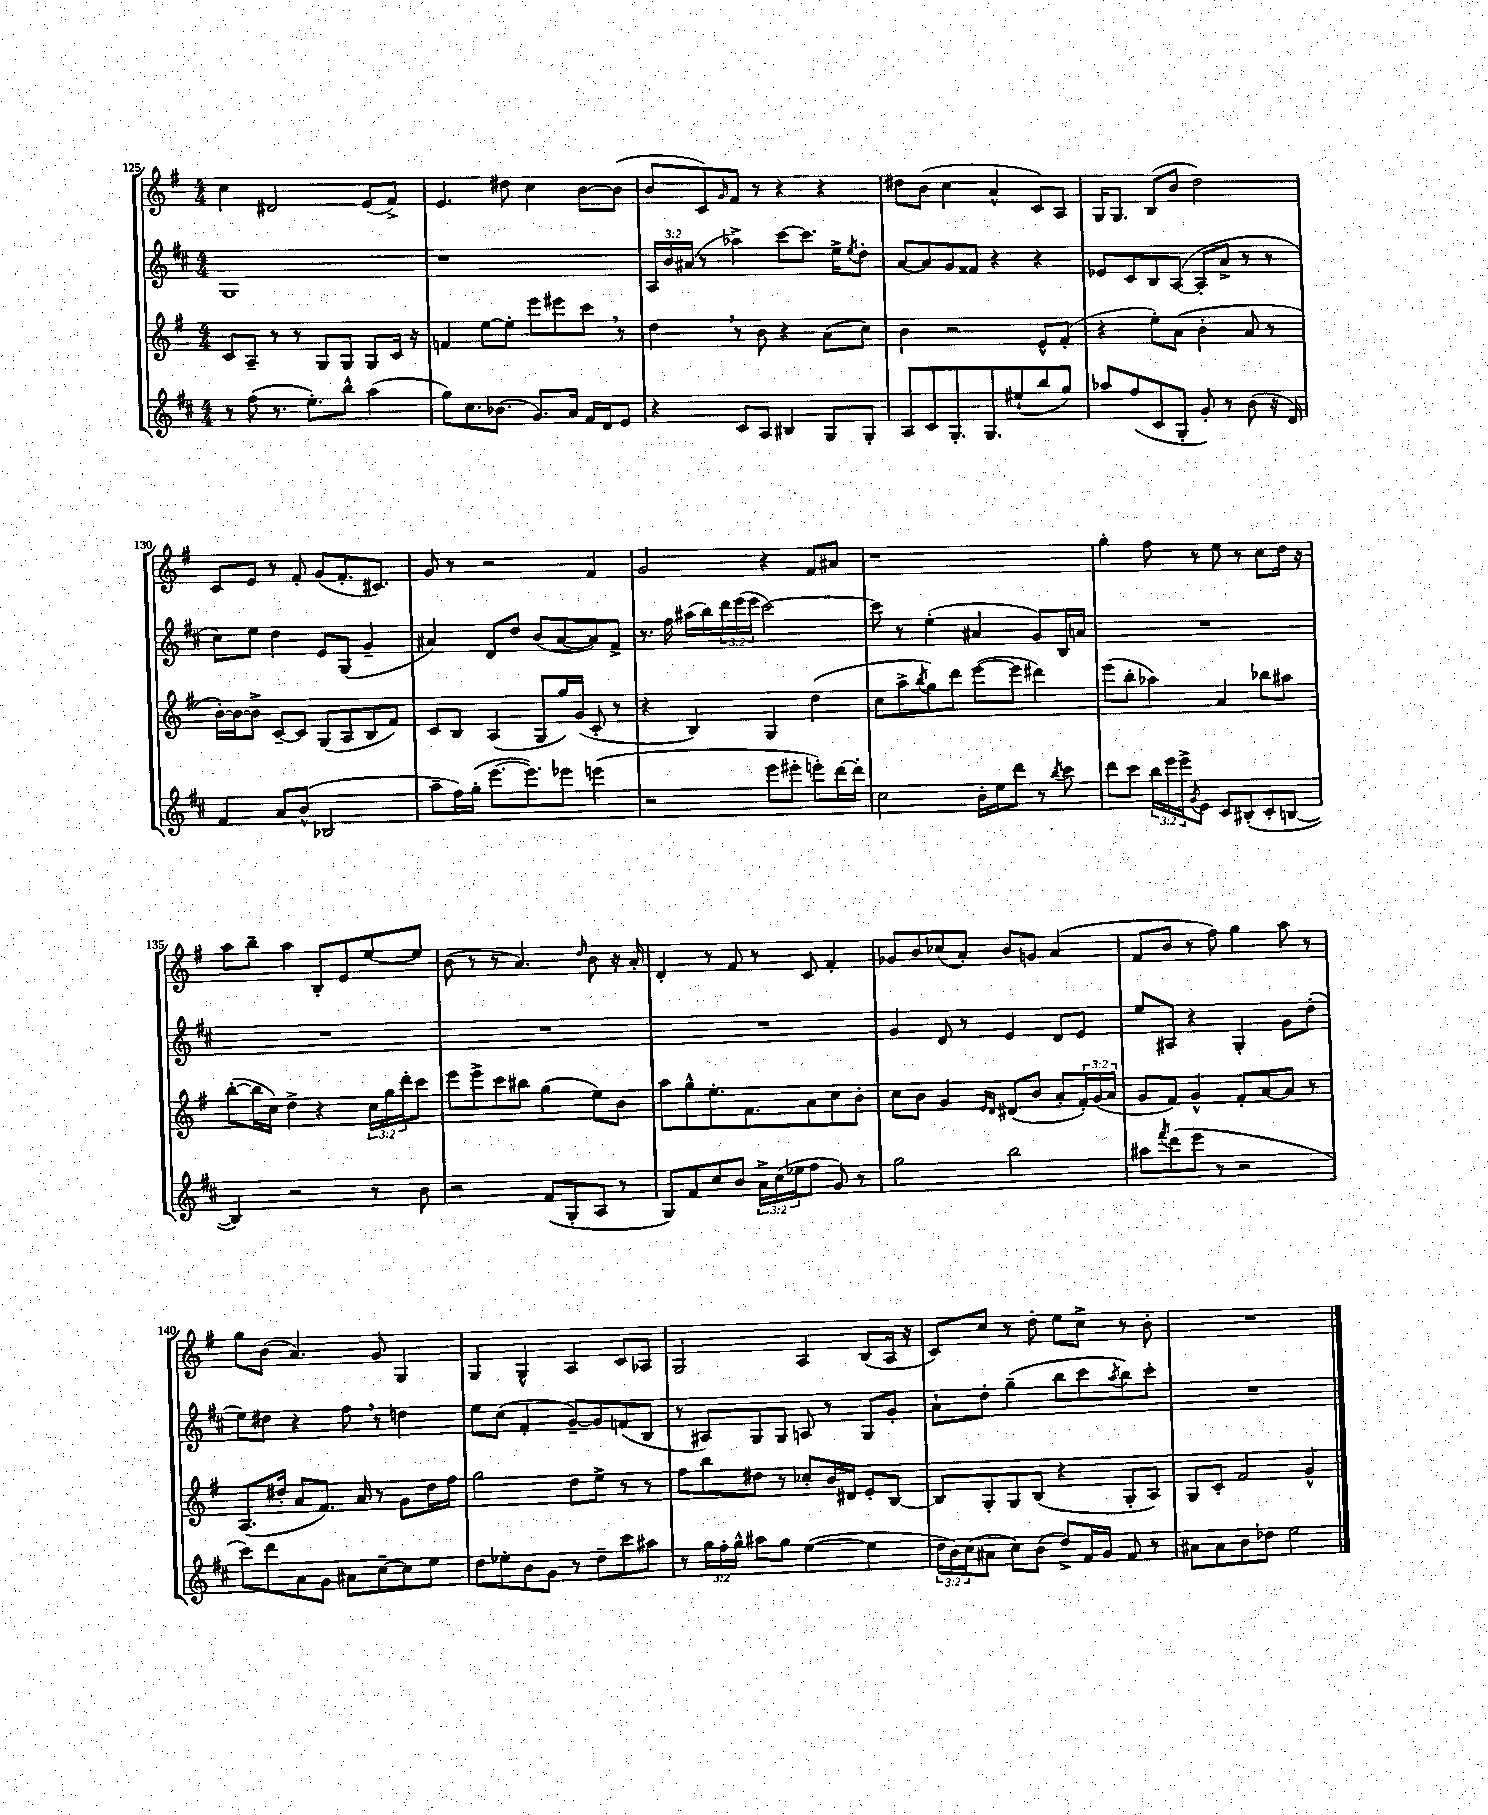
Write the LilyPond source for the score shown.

<<
\new StaffGroup <<
\new Staff = "s0" {
    \clef treble \key g \major \numericTimeSignature \time 4/4
    c''4 dis'2 e'8( fis'8->) |
    e'4. dis''8 c''4 b'8~ b'8( |
    b'8 c'8) \grace { g'16 } fis'8 r8 r4 r4 |
    dis''8 b'8( c''4 a'4-^ c'8) a8 |
    g16 g8. b8( b'8 d''2) |
    c'8 e'8 r8 fis'8-. g'8( fis'8.-. cis'8.) |
    g'8 r8 r2 fis'4 |
    g'2 r4 fis'8 ais'8 |
    r1 |
    g''4-. fis''8 r8 e''8 r8 c''8 d''16 r16 |
    a''8 b''8-- a''4 b8-. e'8 e''8~ e''8 |
    b'8( r8 r8 a'4.) \grace { d''16 } b'8 r16 a'16-. |
    d'4-. r8 fis'8 r8 c'8 fis'4-. |
    ges'8 b'8 ces''8( a'8-.) b'8 g'8 a'4( |
    fis'8 b'8 r8 fis''8) g''4 a''8 r8 |
    g''8 b'8( a'4.) g'8 g4 |
    g4 g4-^ a4 c'8 aes8 |
    g2 a4 b8( a16 r16 |
    c'8) c''8 r8 d''8-. e''8 c''8-> r8 b'8-. |
    R1 \bar "|." |
}
\new Staff = "s1" {
    \clef treble \key d \major \numericTimeSignature \time 4/4 \override Staff.TupletNumber.text = #tuplet-number::calc-fraction-text
    g1 |
    r1 |
    \tuplet 3/2 { a16 b'16 ais'16( } r8 aes''4->) cis'''8~ cis'''8. e''16-> \acciaccatura { e''8 } d''8-. |
    a'8~ a'8 g'8 fisis'8 r4 r4 |
    ees'8 cis'8 b8 a8~( a8-. a'8-> r8 r8 |
    cis''8) e''8 d''4 e'8 g8( g'4-- |
    ais'4) d'8 d''8 b'8( ais'8~ ais'8) fis'8-> |
    r8. fis''16 ais''16( b''16) \tuplet 3/2 { d'''16 e'''16( e'''16 } cis'''2~) |
    cis'''8 r8 e''4-.( ais'4 g'8) b16 a'16 |
    R1 |
    R1 |
    R1 |
    R1 |
    g'4 d'8 r8 e'4 d'8 e'8 |
    e''8 ais8 r4 g4-. g'8 d''8-.( |
    e''8) dis''8 r4 fis''8 \breathe r8 d''4 |
    e''8 cis''8( fis'4-. g'8~--) g'8 f'8( b8 |
    r8 ais8) g8 g8 a8 r8 g8 g'8-. |
    a'8-! d''8-. g''4--( b''8 cis'''8 \acciaccatura { a''8 } b''8) cis'''8-. |
    R1 \bar "|." |
}
\new Staff = "s2" {
    \clef treble \key g \major \numericTimeSignature \time 4/4 \override Staff.TupletNumber.text = #tuplet-number::calc-fraction-text
    c'8 a8-- r8 r8 g8 g8 g8 c'16 r16 |
    f'4 e''8~ e''8-. e'''8 eis'''8 c'''8 \breathe r8 |
    d''4 \breathe r8 b'8 r4 a'8( c''8) |
    b'4 r2 e'8-^ fis'8-.( |
    r4 e''8-.) a'8( b'4-. a'8 r8 |
    b'16~-.) b'16~ b'8-> c'8~-- c'8 g8( a8 b8 fis'8) |
    c'8 b8 a4( g8 g''16) g'16( c'8-. r8 |
    r4 b4) g4 d''4( |
    c''8 a''8-> \acciaccatura { b''8 } g''8) d'''8 e'''8~( e'''8 dis'''4) |
    e'''8( b''8-. aes''4) a'4 bes''8 ais''8 |
    b''8~-.( b''16 c''16) d''4-> r4 \tuplet 3/2 { c''16 g''16 d'''16-. } c'''8 |
    e'''8 e'''8-> c'''8 bis''8 g''4( e''8) b'8 |
    a''8 g''8-^ e''8.-. fis'8. a'8 c''8 b'8-. |
    c''8 b'8 g'4 \grace { e'16 d'16 } dis'8( b'8 a'8-. \tuplet 3/2 { fis'16-.) g'16( a'16 } |
    g'8 fis'8) g'4-^ fis'8-. a'8~ a'8 r8 |
    a8.( dis''16-. a'8 fis'8.) a'16 r8 g'8 dis''16 fis''16 |
    g''2 d''8 e''8-> r8 r8 |
    fis''8 b''8 dis''8 r8 ces''8-. b'16 dis'16 e'8-. b8~ |
    b8 g8-. g8 b8( r4 g8-. a8) |
    g8 c'8-. fis'2 g'4-^ \bar "|." |
}
\new Staff = "s3" {
    \clef treble \key d \major \numericTimeSignature \time 4/4 \override Staff.TupletNumber.text = #tuplet-number::calc-fraction-text
    r8 fis''8( r8. e''8.-.) b''8-^ a''4( |
    g''8) cis''8. bes'8.( g'8.) a'16 fis'16 d'16 e'8 |
    r4 cis'8 a8 bis4 g8 g8-. |
    a8 cis'8 g8.-. g8. eis''8-!( b''8 g''8) |
    aes''8 fis''8( cis'8 g8-. g'8-.) r8 b'8( r16 d'16) |
    fis'4 a'8 b'8-^( bes2 |
    a''8-- fis''16) g''16-.( e'''8.~ e'''8.) ees'''8 e'''4( |
    r2 e'''8 eis'''8-. e'''8-.) d'''16~ d'''16-. |
    cis''2 b'16-. e''16 d'''8 r8 \acciaccatura { b''8 } cis'''8 |
    d'''8 cis'''8 \tuplet 3/2 { b''16 e'''16 e'''16-> } \acciaccatura { g'8 } e'8 cis'8 bis8-.( cis'8-. b8~ |
    b4) r2 r8 b'8 |
    r2 fis'8( g8-. a8 r8 |
    g8) fis'8 cis''8 b'8 \tuplet 3/2 { a'16-> cis''16( ees''16 } fis''8 g'8) r8 |
    g''2 b''2 |
    ais''8 \acciaccatura { fis'''8 } d'''8( e'''8 r8 r2 |
    cis'''8) d'''8 a'8 g'8 ais'8 cis''8~-- cis''8 e''8 |
    d''8 ees''8-. b'8 g'8 r8 d''8-- cis'''8 ais''8 |
    r8 \tuplet 3/2 { g''16 fis''16-. g''16-^ } ais''8 g''8 e''4~( e''4 |
    \tuplet 3/2 { d''16 b'16) cis''16( } ais'8 cis''8) b'8( d''8->) fis'16 g'16 fis'8 r8 |
    ais'8 ais'8 b'8 des''8 e''2 \bar "|." |
}
>>
>>
\layout { \context { \Score currentBarNumber = #125 } }
